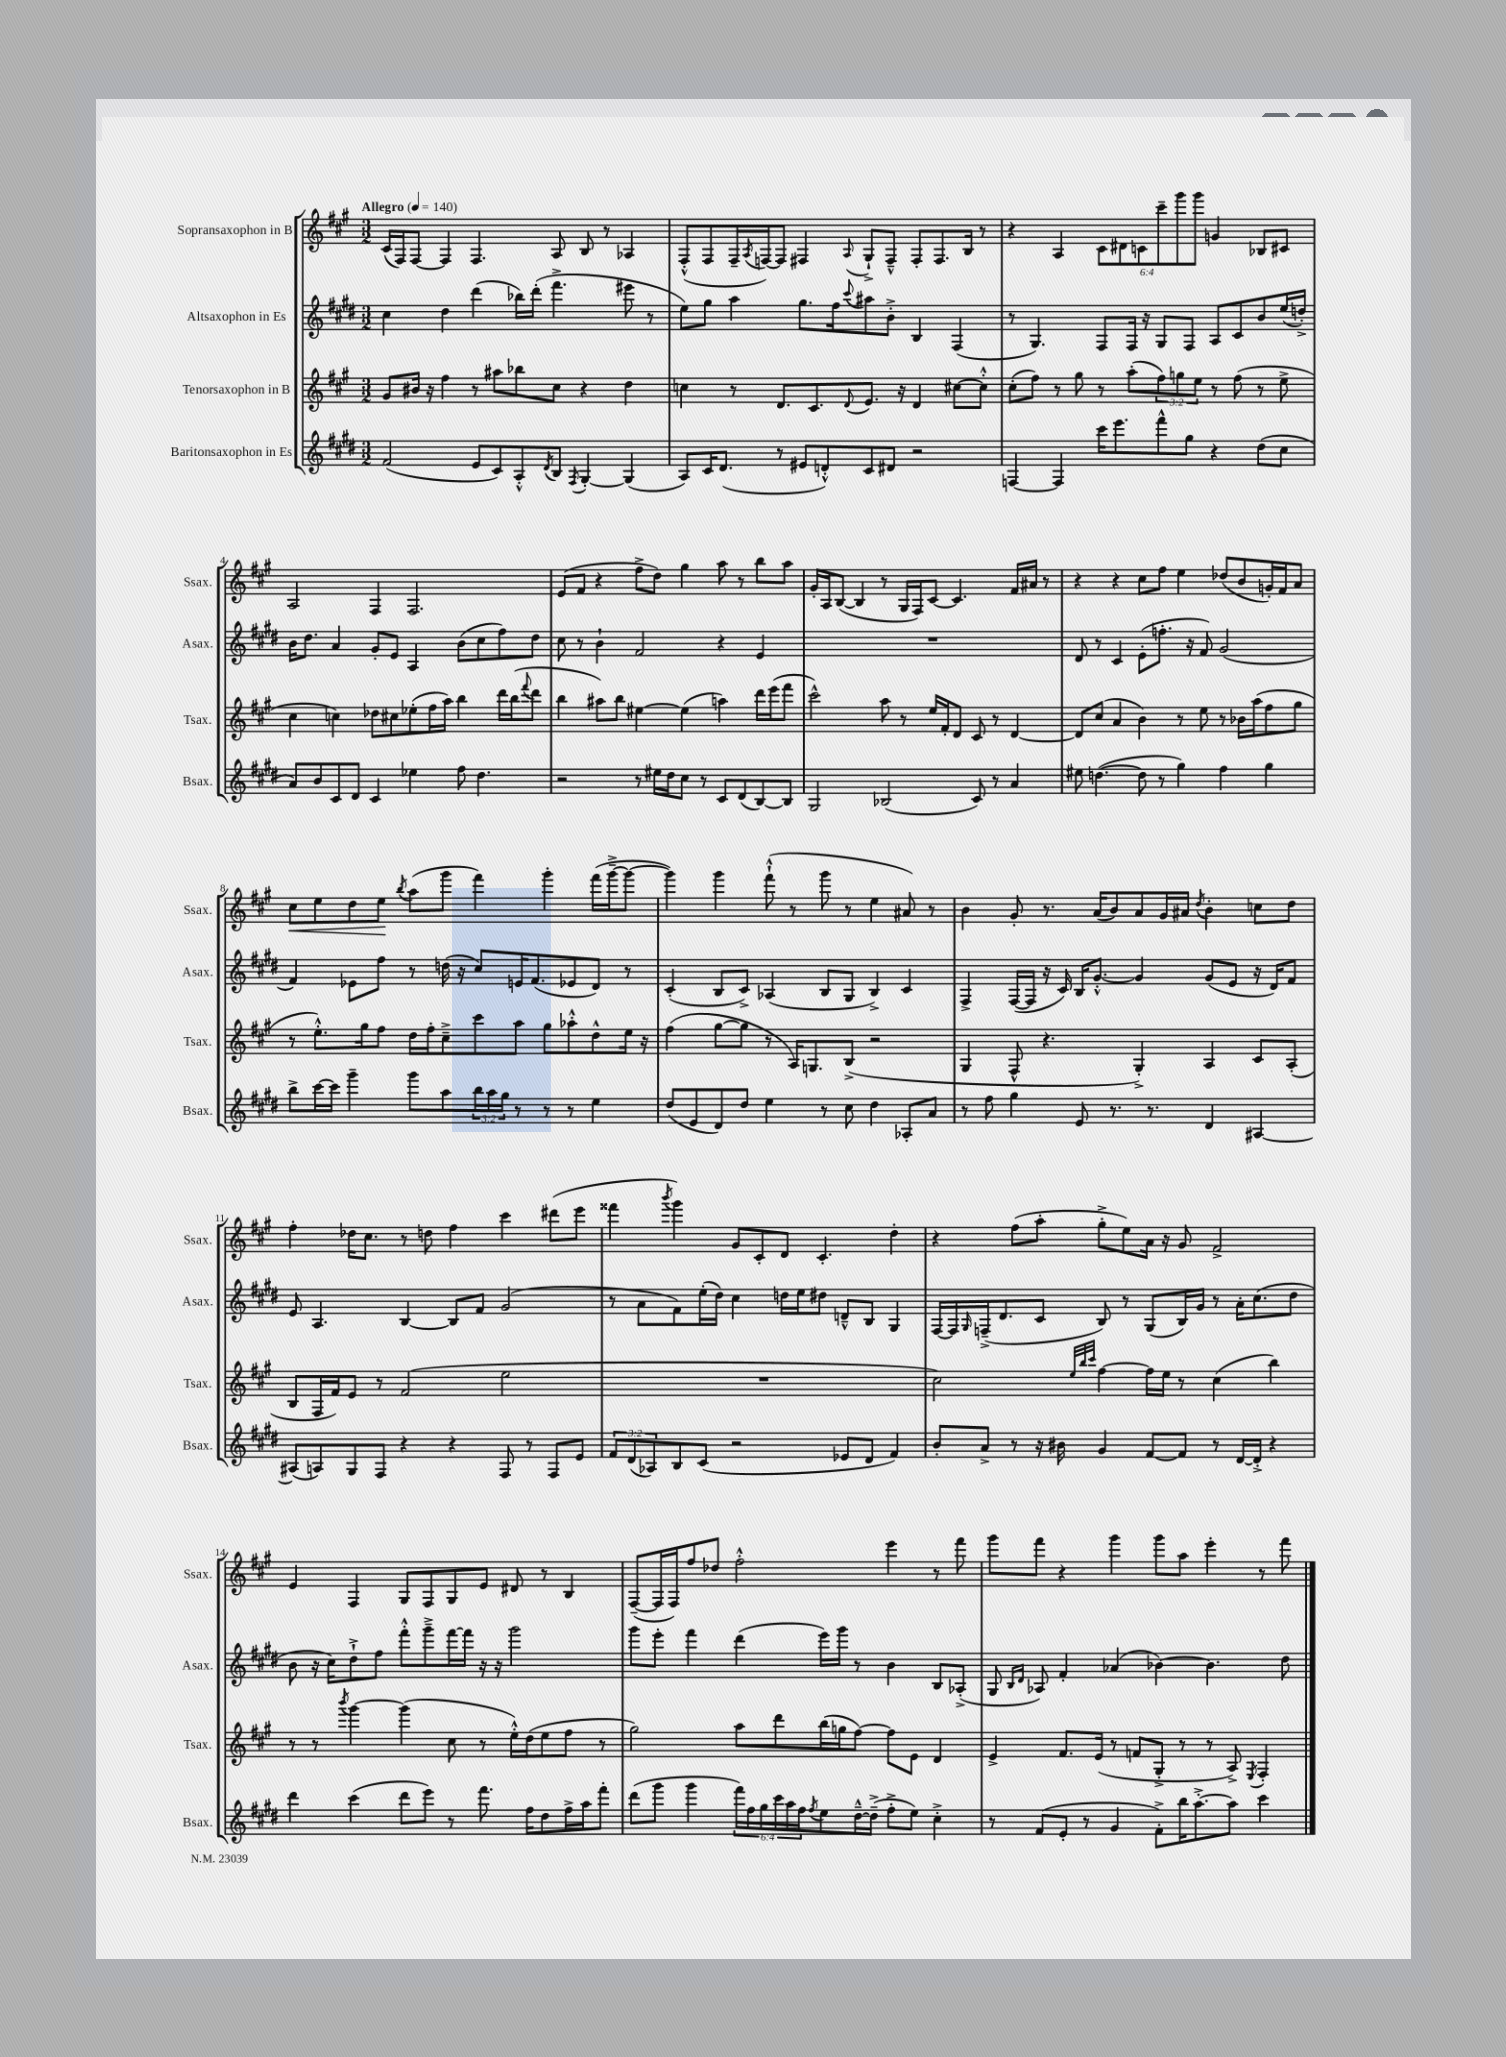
<<
\new StaffGroup <<
\new Staff = "s0" \with { instrumentName = "Sopransaxophon in B" shortInstrumentName = "Ssax." } {
    \clef treble \key a \major \numericTimeSignature \time 3/2 \override Staff.TupletNumber.text = #tuplet-number::calc-fraction-text \tempo "Allegro" 4 = 140
    cis'16( fis16) fis8~ fis4 fis4. a8 b8 r8 aes4 |
    fis8-.-^( fis8 fis16-- \acciaccatura { a8 } f16~) f8 fis4 \appoggiatura { a8 } gis8-!-> fis8---^ fis8-. fis8. b16 r8 |
    r4 a4 \tuplet 6/4 { cis'8 dis'8 c'8 cis'''8-- gis'''8 gis'''8 } g'4 bes8 cis'8 |
    a2 fis4 fis2. |
    e'8( fis'8 r4 fis''8-> d''8) gis''4 a''8 r8 b''8 a''8 |
    gis'16-. a16 b8~( b4 r8 gis16 fis16) cis'8~ cis'4. fis'16 ais'16 r8 |
    r4 r4 cis''8 fis''8 e''4 des''8( b'8 g'16-.) fis'16 a'8 |
    cis''8\< e''8 d''8 e''8\! \acciaccatura { b''8 } a''8( gis'''8 fis'''4) gis'''4-. fis'''16( gis'''16~---> gis'''8~ |
    gis'''4) gis'''4 fis'''8-!-^( r8 gis'''8 r8 e''4 ais'8) r8 |
    b'4 gis'8-. r8. a'16( b'8) a'8 gis'16 ais'16 \acciaccatura { d''8 } b'4-. c''8 d''8 |
    fis''4-. des''16 cis''8. r8 d''8 fis''4 cis'''4 dis'''8( e'''8 |
    fisis'''4 \acciaccatura { b'''8 } gis'''4) gis'8 cis'8-. d'8 cis'4.-. d''4-. |
    r4 fis''8( a''8-. gis''8-.-> e''8) a'16 r16 gis'8 fis'2-> |
    e'4 fis4 gis8 fis8 gis8 e'8 dis'8 r8 b4 |
    fis8~--( fis16 fis16) fis''8 des''8 fis''2-.-^ e'''4 r8 fis'''8 |
    gis'''8 fis'''8 r4 gis'''4 gis'''8 a''8 e'''4-. r8 fis'''8 \bar "|." |
}
\new Staff = "s1" \with { instrumentName = "Altsaxophon in Es" shortInstrumentName = "Asax." } {
    \clef treble \key e \major \numericTimeSignature \time 3/2
    cis''4 dis''4 dis'''4( bes''16) dis'''16-.( fis'''4.-> eis'''8 r8 |
    e''8) gis''8 a''4 gis''8. fis''16 \appoggiatura { cis'''8 } ais''8 b'8-.-> b4 fis4( |
    r8 gis4.) fis8 fis16 r16 gis8 fis8 a8 cis'8 b'8 e''16( d''16-.->) |
    b'16 dis''8. a'4 gis'8-. e'8 a4 b'8( cis''8 fis''8) dis''8 |
    cis''8 r8 b'4-! fis'2 r4 e'4 |
    R1. |
    dis'8 r8 cis'4 e'8-.( f''8.-. r16 fis'8) gis'2( |
    fis'4) ees'8 fis''8 r8 d''16( r16 cis''8) e'16 fis'8.( ees'8 dis'8) r8 |
    cis'4-.( b8 cis'8->) aes4( b8 gis8 b4->) cis'4 |
    fis4-> fis16~( fis16 r16 cis'16) b16 gis'8.~-.-^ gis'4 gis'8( e'8 r16 dis'16) fis'8 |
    e'8 a4. b4~ b8 fis'8 gis'2( |
    r8 a'8 fis'8) e''16-.( dis''16) cis''4 d''16 e''16 dis''8 d'8---^ b8 gis4 |
    fis16~ fis16 \grace { gis16 } f16--->( dis'8. cis'8 b8) r8 gis8( b16) gis'16 r8 a'16-. cis''8.( dis''8 |
    b'8 r16 cis''16) dis''8-!-> fis''8 fis'''8-.-^ gis'''8---> fis'''16~ fis'''16 r16 r16 gis'''2 |
    gis'''8 e'''8-. fis'''4 dis'''4( e'''16) gis'''16 r8 b'4 b8 aes8-.->( |
    gis8 \grace { b16 dis'16 } aes8) fis'4-. aes'4( bes'4~) bes'4. dis''8 \bar "|." |
}
\new Staff = "s2" \with { instrumentName = "Tenorsaxophon in B" shortInstrumentName = "Tsax." } {
    \clef treble \key a \major \numericTimeSignature \time 3/2 \override Staff.TupletNumber.text = #tuplet-number::calc-fraction-text
    gis'8 bis'16 r16 fis''4 r8 ais''8 bes''8 cis''8 r4 d''4 |
    c''4 r8 d'8. cis'8. \appoggiatura { d'8 } e'8. r16 d'4 cis''8~ cis''8-.-^ |
    cis''8-.( fis''8) r8 gis''8 r8 a''8-.( \tuplet 3/2 { fis''8) g''8 e''8 } r8 fis''8( r8 e''8-> |
    cis''4 c''4) des''8 cis''8 ees''8-.( fis''16 a''16) b''4 d'''16 b''16( \appoggiatura { fis'''8 } d'''8 |
    b''4 ais''8) b''8 eis''4~ eis''4( a''4) d'''16 e'''16( fis'''8 |
    cis'''2-^) a''8 r8 e''16 fis'16-. d'8 cis'8 r8 d'4~ |
    d'8 cis''8( a'4 b'4) r8 e''8 r8 bes'16 a''16( fis''8 gis''8 |
    r8 e''8.-.-^) gis''16 fis''8 d''16 fis''16-. cis''8---> cis'''8 a''8 gis''8 aes''8-.-^ d''8-^ e''16 r16 |
    fis''4( gis''8~ gis''8 r8 a16) g8. b8->( r2 |
    gis4 fis8-^ r4. gis4-.->) a4 cis'8 a8-.( |
    b8 fis16 fis'16) e'8 r8 fis'2( e''2 |
    R1. |
    cis''2) \grace { e''32 b''32 cis'''32 } fis''4~ fis''16 e''16 r8 cis''4( b''4) |
    r8 r8 \acciaccatura { b'''8 } gis'''4~ gis'''4( cis''8 r8 e''16-.-^) d''16( e''8 fis''8 r8 |
    gis''2) a''8 d'''8 b''16( g''16 fis''8~) fis''8 e'8 d'4 |
    e'4-> fis'8. e'16( r8 f'8 gis8-.-> r8 r8 a8->) \acciaccatura { e8 } fis4-. \bar "|." |
}
\new Staff = "s3" \with { instrumentName = "Baritonsaxophon in Es" shortInstrumentName = "Bsax." } {
    \clef treble \key e \major \numericTimeSignature \time 3/2 \override Staff.TupletNumber.text = #tuplet-number::calc-fraction-text
    fis'2( e'8 cis'8) a8-.-^ \acciaccatura { dis'8 } b8 \acciaccatura { fis8 } gis4~-. gis4( |
    a8) cis'16 dis'8.( r8 eis'8 d'8-.-^) cis'8 dis'8 r2 |
    f4~ f4 cis'''16 e'''8. fis'''8-^ gis''8 r4 dis''8( cis''8 |
    a'8) b'8 cis'8 dis'8 cis'4 ees''4 fis''8 dis''4. |
    r2 r8 eis''16 dis''16 cis''8 r8 cis'8 dis'8( b8~) b8 |
    gis2 bes2( cis'8) r8 a'4 |
    eis''8 d''4.~( d''8 r8 gis''4) fis''4 gis''4 |
    b''8-> cis'''16~ cis'''16 gis'''4-- gis'''8 a''8 \tuplet 3/2 { b''16 a''16 gis''16 } r8 r8 r8 e''4 |
    dis''8( e'8 dis'8) dis''8 e''4 r8 cis''8 dis''4 aes8-. a'8 |
    r8 fis''8 gis''4 e'8 r8. r8. dis'4 ais4~ |
    ais8( a8) gis8 fis8 r4 r4 fis8 r8 fis8 e'8 |
    \tuplet 3/2 { fis'8 dis'8( aes8) } b8 cis'8( r2 ees'8 dis'8 fis'4) |
    b'8-. a'8-> r8 r16 bis'16 gis'4 fis'8~ fis'8 r8 dis'16~ dis'16-.-> r4 |
    dis'''4 cis'''4( dis'''8 e'''8) r8 fis'''8. fis''16 dis''8 fis''16-> a''16 fis'''8-. |
    dis'''8( gis'''8 gis'''4 \tuplet 6/4 { fis'''16) fis''16 gis''16 cis'''16 a''16 fis''16 } \acciaccatura { fis''8 } e''8 dis''16~---^ dis''16--->( fis''8-.-> e''8) cis''4-.-> |
    r8 fis'8( e'8-. r8 gis'4 fis'8-.->) b''16 a''8.~-.-> a''8 cis'''4 \bar "|." |
}
>>
>>
